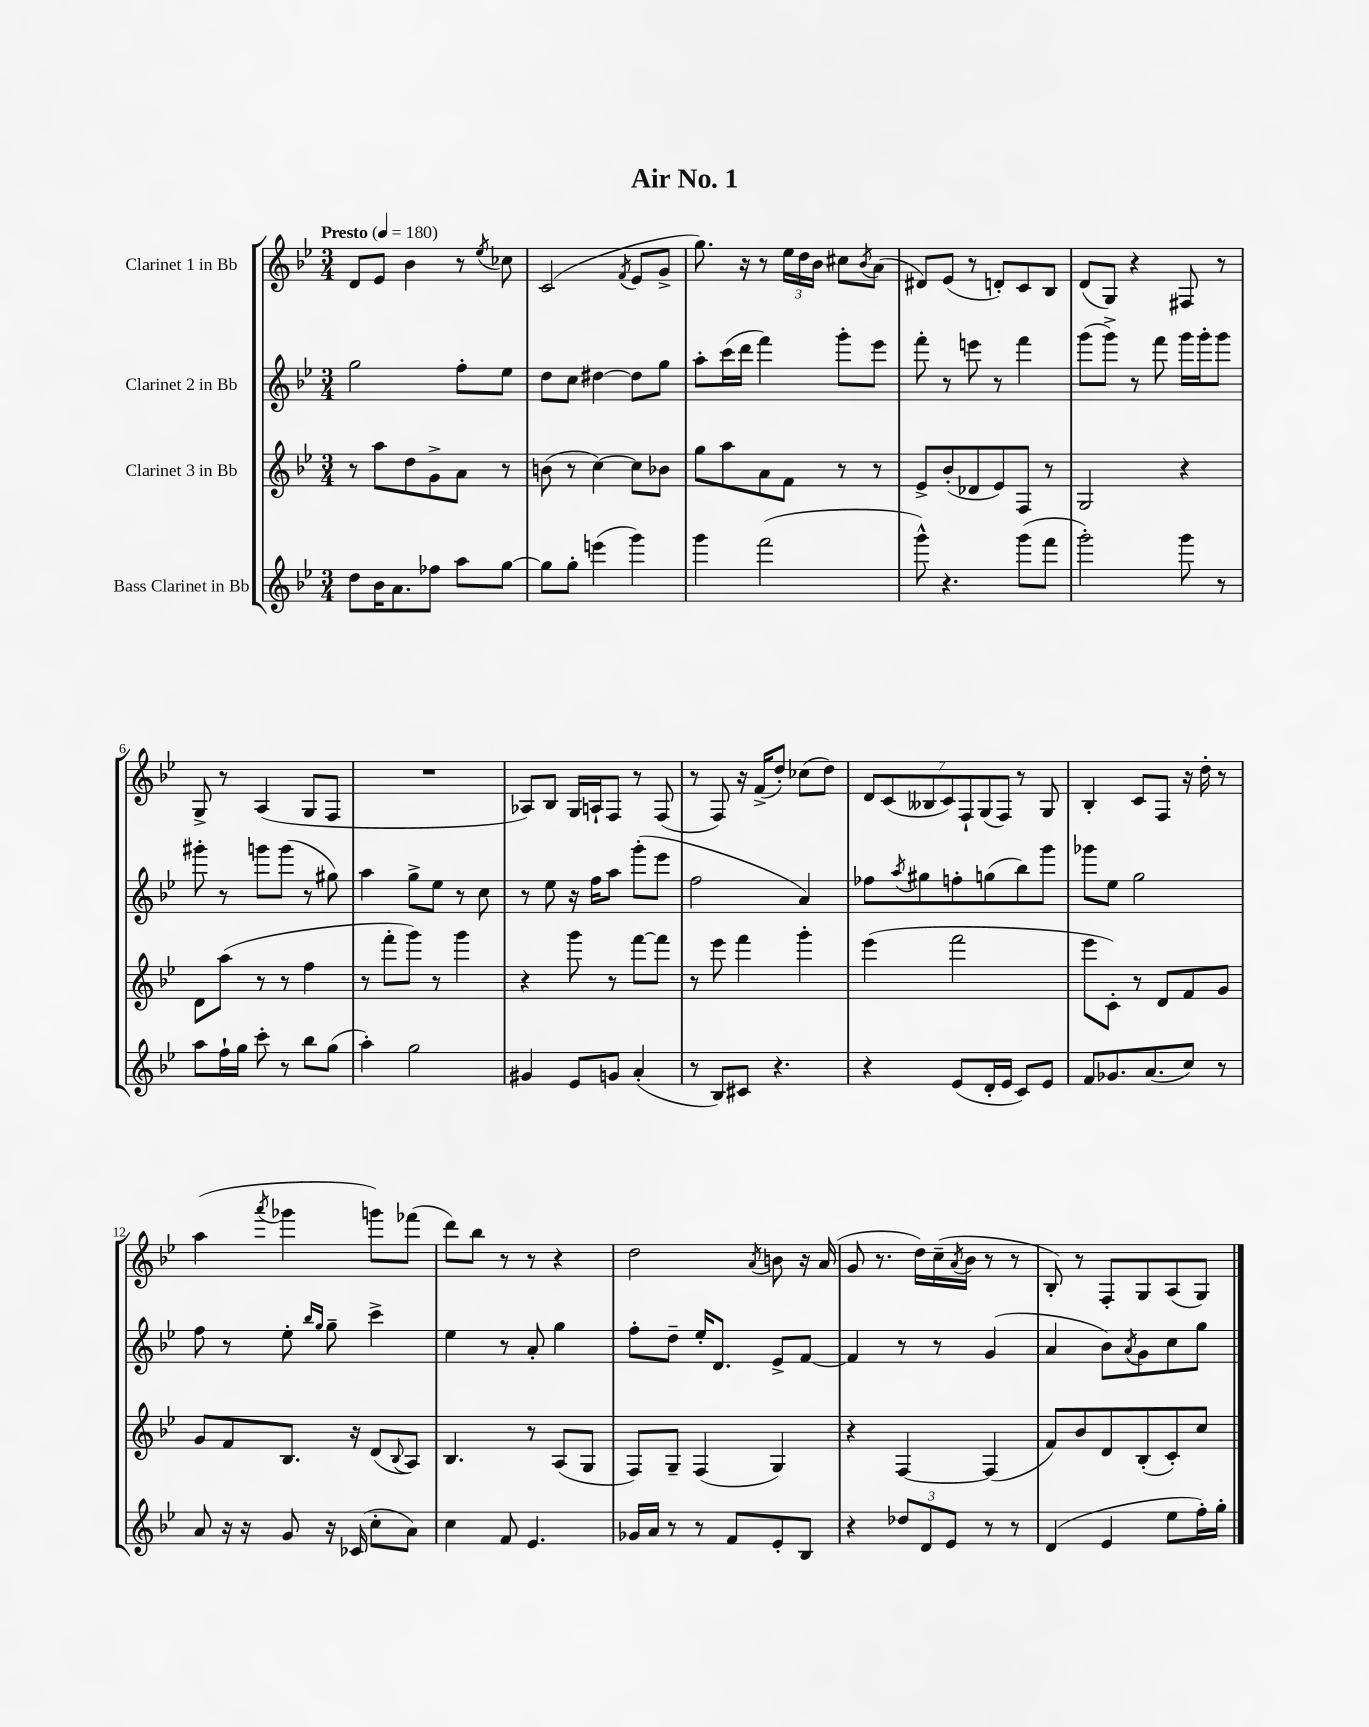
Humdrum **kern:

**kern	**kern	**kern	**kern
*staff4	*staff3	*staff2	*staff1
*clefG2	*clefG2	*clefG2	*clefG2
*k[b-e-]	*k[b-e-]	*k[b-e-]	*k[b-e-]
*M3/4	*M3/4	*M3/4	*M3/4
*MM180	*MM180	*MM180	*MM180
8dd	8r	2gg	8d
16b-	8aa	.	8e-
8.a	.	.	.
.	8dd	.	4b-
8ff-	8g^	.	.
8aa	8a	8ff'	8r
.	.	.	8qee-
[8gg	8r	8ee-	8cc-
=	=	=	=
8gg]	(8b	8dd	(2c
8gg'	8r	8cc	.
(4eee	[4cc)	[4dd#	.
.	.	.	8qf
4ggg)	8cc]	8dd#]	8e-
.	8b-	8gg	8g^
=	=	=	=
4ggg	8gg	8aa'	8.gg)
.	8aa	(16ccc	.
.	.	16ddd	16r
(2fff	8a	4fff)	8r
.	8f	.	24ee-
.	.	.	24dd
.	.	.	24b-
.	8r	8ggg'	8cc#
.	.	.	8qb-
.	8r	8eee-	(8a
=	=	=	=
8ggg^^)	8e-^	8fff'	8d#)
4.r	(8b-'	8r	(8e-
.	8d-	8eee	8r
.	8e-)	8r	8d')
(8ggg	8F	4fff	8c
8fff	8r	.	8B-
=	=	=	=
2ggg')	2G	(8ggg	(8d
.	.	8ggg^)	8G)
.	.	8r	4r
.	.	8fff	.
8ggg	4r	16ggg	8F#
.	.	16ggg'	.
8r	.	8ggg	8r
=	=	=	=
8aa	8d	8ggg#'	8G^
16ff`	(8aa	8r	8r
16gg	.	.	.
8ccc'	8r	8ggg	(4A
8r	8r	(8ggg	.
8bb-	4ff	8r	8G
(8gg	.	8gg#)	8F
=	=	=	=
4aa')	8r	4aa	2.r
.	8fff'	.	.
2gg	8ggg)	8gg^	.
.	8r	8ee-	.
.	4ggg	8r	.
.	.	8cc	.
=	=	=	=
4g#	4r	8r	8A-)
.	.	8ee-	8B-
8e-	8ggg	16r	16G
.	.	16ff	16A`
8g	8r	8aa	8F
(4a'	[8fff	(8ggg'	8r
.	8fff]	8eee-	(8F
=	=	=	=
8r	8r	2ff	8r
8B-)	8eee-	.	8F)
8c#	4fff	.	16r
.	.	.	(16f^
4.r	.	.	8dd')
.	4ggg'	4a)	(8cc-
.	.	.	8dd)
=	=	=	=
4r	(4eee-	8ff-	14d
.	.	.	(14c
.	.	8qaa	.
.	.	8gg#	.
.	.	.	14B--
.	.	.	14c)
(8e-	2fff	8ff'	.
.	.	.	14F`
.	.	.	(14G
16d'	.	(8gg	.
.	.	.	14F)
16e-	.	.	.
8c)	.	8bb-)	8r
8e-	.	8ggg	8G
=	=	=	=
8f	8eee-	8ggg-	4B-'
8.g-	8c')	8ee-	.
.	8r	2gg	8c
(8.a	.	.	.
.	8d	.	8F
8cc)	8f	.	16r
.	.	.	16dd'
8r	8g	.	8r
=	=	=	=
8a	8g	8ff	(4aa
16r	8f	8r	.
16r	.	.	.
.	.	.	8qaaa
8g	8.B-	8ee-'	4ggg-
.	.	16qqbb-	.
.	.	16qqgg	.
16r	.	8gg~	.
(16c-	16r	.	.
8cc'	(8d	4ccc^	8ggg)
.	8qqB-	.	.
8a)	8A)	.	(8fff-
=	=	=	=
4cc	4.B-	4ee-	8ddd)
.	.	.	8bb-
8f	.	8r	8r
4.e-	8r	8a'	8r
.	(8A	4gg	4r
.	8G	.	.
=	=	=	=
16g-	8F)	8ff'	2dd
16a	.	.	.
8r	8G~	8dd~	.
8r	(4F	16ee-'	.
.	.	8.d	.
8f	.	.	.
.	.	.	8qa
8e-'	4G)	8e-^	8b
8B-	.	[8f	16r
.	.	.	(16a
=	=	=	=
4r	4r	4f]	8g
.	.	.	8.r
12dd-	[4F	8r	.
.	.	.	16dd)
12d	.	.	.
.	.	8r	(16cc~
12e-	.	.	.
.	.	.	8qa
.	.	.	16b-
8r	(4F]	(4g	8r
8r	.	.	8r
=	=	=	=
(4d	8f)	4a	8B-')
.	8b-	.	8r
4e-	8d	8b-)	8F'
.	.	8qa	.
.	(8B-'	8g	8G
8ee-	8c')	8cc	(8A
16ff')	8cc	8gg	8G)
16gg'	.	.	.
==	==	==	==
*-	*-	*-	*-
